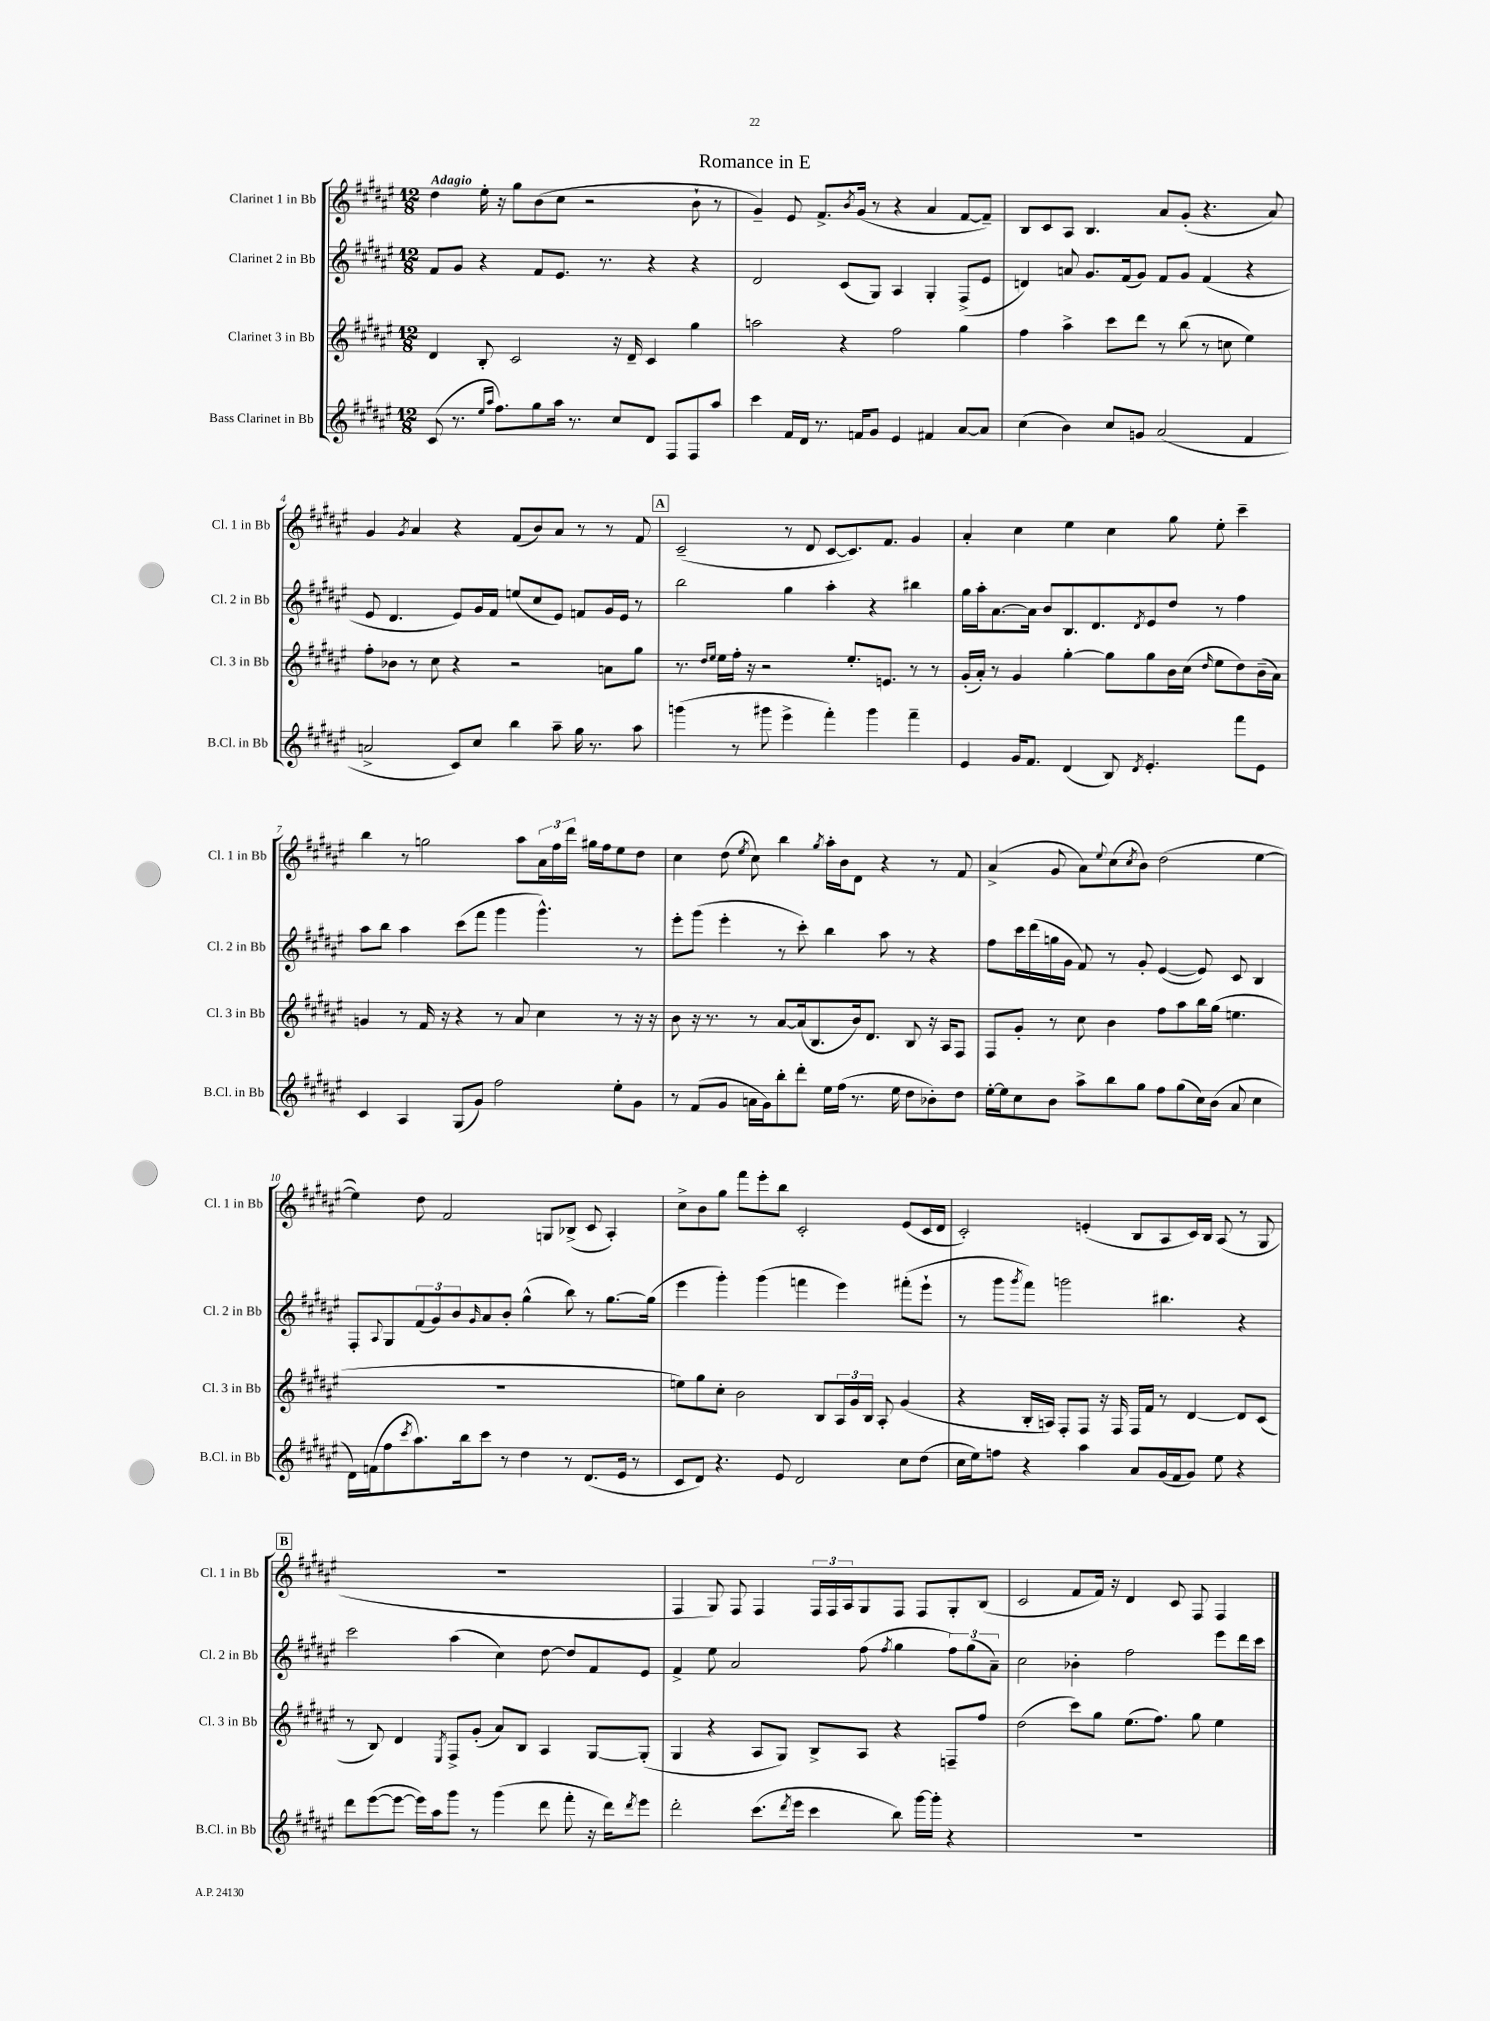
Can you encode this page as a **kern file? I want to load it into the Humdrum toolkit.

**kern	**kern	**kern	**kern
*staff4	*staff3	*staff2	*staff1
*clefG2	*clefG2	*clefG2	*clefG2
*k[f#c#g#d#a#e#]	*k[f#c#g#d#a#e#]	*k[f#c#g#d#a#e#]	*k[f#c#g#d#a#e#]
*M12/8	*M12/8	*M12/8	*M12/8
(8c#	4d#	8f#	4dd#
8.r	.	8g#	.
.	8B'	4r	16ee#'
16qqee#	.	.	.
16qqaa#	.	.	.
8.ff#)	.	.	16r
.	2c#	.	8gg#
8gg#	.	8f#	(8b
16aa#	.	8.e#	8cc#
8.r	.	.	.
.	.	.	2r
.	.	8.r	.
8cc#	16r	.	.
.	16d#~	.	.
8d#	4c#	4r	.
8F#	.	.	.
8F#	4gg#	4r	8b`
8aa#	.	.	8r
=	=	=	=
4ccc#	2aa	2d#	4g#~)
16f#	.	.	8e#
16d#	.	.	.
8.r	.	.	8.f#^
.	4r	(8c#	.
.	.	.	8qb
16f	.	.	(16g#
8g#	.	8G#)	8r
4e#	2ff#	4A#	4r
4f#	.	4G#'	4a#
[8a#	4gg#	(8F#^	[8f#
8a#]	.	8e#	8f#~])
=	=	=	=
(4cc#	4ff#	4d)	8B
.	.	.	8c#
4b)	4aa#^	8a	8A#
.	.	8.g#	4.B
8cc#	8ccc#	.	.
.	.	(16f#	.
8g	8ddd#	8g#)	.
(2a#	8r	8f#	8a#
.	(8bb	8g#	(8g#'
.	8r	(4f#	4.r
.	8cc	.	.
4f#	4ee#)	4r	.
.	.	.	8a#)
=	=	=	=
2a^	8ff#'	8e#	4g#
.	8b-	4.d#	.
.	.	.	8qg#
.	8r	.	4a#
.	8cc#	.	.
8c#)	4r	8e#)	4r
8cc#	.	16g#	.
.	.	16f#	.
4bb	2r	(8ee	(8f#
.	.	8cc#	8b)
8aa#~	.	8e#)	8a#
16gg#	.	8f	8r
8.r	.	.	.
.	8a	16g#	8r
.	.	16e#	.
8aa#	8gg#	8r	8f#
=	=	=	=
(4ggg	8.r	2bb	(2c#~
.	16qqdd#	.	.
.	16qqee#	.	.
.	16ee#	.	.
8r	16ff#'	.	.
.	16r	.	.
8ggg#	2r	.	.
4eee#^	.	4gg#	8r
.	.	.	8d#
4fff#')	.	4aa#'	[8c#
.	8.ee#'	.	8.c#])
4ggg#	.	4r	.
.	8.e	.	8.f#
4fff#~	8r	4bb#	4g#
.	8r	.	.
=	=	=	=
4e#	(16g#'	16gg#	4a#'
.	16a#')	16aa#'	.
.	8r	[8.a#	.
16g#	4g#	.	4cc#
8.f#	.	16a#]	.
.	.	8b	.
(4d#	[4gg#'	8.B	4ee#
.	.	8.d#	.
8B)	8gg#]	.	4cc#
8qd#	.	8qd#	.
4.e#'	8gg#	8e#	.
.	16b	8dd#	8gg#
.	(16cc#	.	.
.	16qqdd#	.	.
.	8ee#	8r	8ee#'
8fff#	8dd#)	4ff#	4ccc#~
8e#	(16b~	.	.
.	16a#)	.	.
=	=	=	=
4c#	4g	8aa#	4bb
.	.	8bb	.
4A#	8r	4aa#	8r
.	16f#	.	2gg
.	16r	.	.
(8G#	4r	(8ccc#	.
8g#)	.	8fff#	.
2ff#	8r	4ggg#	.
.	8a#	.	8aa#
.	4cc#	4.ggg#^^)	24a#
.	.	.	24ff#
.	.	.	24ddd#
.	.	.	16gg#
.	.	.	16ff#
8ee#'	8r	.	8ee#
8g#	16r	8r	8dd#
.	16r	.	.
=	=	=	=
8r	8b	8eee#'	4cc#
(8f#	16r	(8ggg#	.
.	8.r	.	.
8g#	.	4eee#'	(8dd#
.	.	.	8qee#
16a	8r	.	8cc#)
16g#)	.	.	.
8bb'	[8a#	8r	4bb
8ddd#'	(16a#]	8ccc#')	.
.	8.B	.	.
.	.	.	8qgg#
16ee#	.	4bb	16aa#'
(16ff#	.	.	16b
8.r	16b)	.	8d#
.	8.d#	.	.
.	.	8aa#	4r
16ee#	.	.	.
8dd#	8B	8r	.
8b-')	16r	4r	8r
.	16A#	.	.
8dd#	8F#	.	8f#
=	=	=	=
[16ee#'	8F#	8ff#	(4a#^
16ee#]	.	.	.
8cc#	8g#'	16ccc#	.
.	.	(16ddd#	.
8b	8r	16gg	8g#
.	.	16g#	.
8aa#^	8cc#	8f#)	8a#)
.	.	.	8qqee#
8bb	4b	8r	(8cc#
.	.	.	8qcc#
8gg#	.	8g#'	8b)
8ff#	8ff#	([4e#	(2dd#
(8gg#	8aa#	.	.
16cc#)	16bb	8e#])	.
(16b	(16gg#	.	.
8a#	4.ee	8c#	.
4cc#	.	4B	[4ee#
=	=	=	=
16d#)	1.r	8F#'	4ee#])
(16f	.	.	.
.	.	8qqA#	.
8ff#	.	8G#	.
8qccc#	.	.	.
8.aa#)	.	(12f#	8dd#
.	.	12g#)	.
.	.	.	2f#
.	.	12b	.
16bb	.	.	.
.	.	16qqg#	.
8ccc#	.	8a#	.
8r	.	8b'	.
4dd#	.	(4gg#^^	.
.	.	.	8G
8r	.	8bb)	(8B-^
(8.d#	.	8r	8c#
.	.	[8.gg#	4A#')
16e#	.	.	.
8r	.	.	.
.	.	(16gg#]	.
=	=	=	=
8c#	8ee)	4eee#	8cc#^
8d#)	8gg#	.	8b
4.r	8cc#'	4ggg#')	8gg#
.	2b	.	8fff#
.	.	(4ggg#	8eee#'
8e#	.	.	8bb
2d#	.	4fff	2c#'
.	8B	.	.
.	24A#	4eee#)	.
.	24g#	.	.
.	24B	.	.
.	8A#'	.	.
8cc#	(4g#	(8fff#'	(8e#
(8dd#	.	8eee#`	16c#
.	.	.	16d#
=	=	=	=
16cc#	4r	8r	2c#')
16ee#)	.	.	.
8ff	.	8ggg#	.
.	.	8qggg#	.
4r	16B'	8fff#)	.
.	16A)	.	.
.	8F#'	2ggg	.
4aa#	8F#	.	(4e'
.	16r	.	.
.	16F#	.	.
8a#	16F#	.	8B
.	16f#	.	.
(16g#	8r	4.bb#	8A#
16f#	.	.	.
8g#)	[4d#	.	16c#)
.	.	.	16B
8ee#	.	.	(8A#
4r	8d#]	4r	8r
.	(8c#	.	8G#
=	=	=	=
8ddd#	8r	2ccc#	1.r
([8eee#	8B)	.	.
8eee#_	4d#	.	.
16eee#])	.	.	.
16aa#	.	.	.
.	8qE#	.	.
8ggg#	8F#^	(4aa#	.
8r	(8g#'	.	.
(4ggg#	8a#)	4cc#)	.
.	8B	.	.
8ddd#	4A#	[8dd#	.
8fff#'	.	8dd#]	.
16r	[8G#	8f#	.
16ddd#)	.	.	.
8qddd#	.	.	.
8eee#	(8G#']	8e#	.
=	=	=	=
2ddd#'	4G#	4f#^	4F#
.	4r	8ee#	8G#)
.	.	2a#	8F#
(8.ccc#	8A#	.	4F#
.	8G#)	.	.
8qddd#	.	.	.
16eee#	.	.	.
4ccc#	8B^	.	24F#
.	.	.	24F#
.	.	.	24A#
.	8A#	(8ff#	8G#
.	.	8qff#	.
8bb)	4r	4gg#	8F#
[16ggg#	.	.	8F#
16ggg#']	.	.	.
4r	8F~	12ff#)	8G#'
.	.	(12gg#	.
.	8ff#	.	(8B
.	.	12a#~)	.
=	=	=	=
1.r	(2dd#	2cc#	2c#
.	8ccc#)	4b-'	8f#
.	8gg#	.	16f#)
.	.	.	16r
.	(8.ee#	2ff#	4d#
.	8.ff#)	.	.
.	.	.	8c#
.	8gg#	.	8F#
.	4ee#	8eee#	4F#
.	.	16ddd#	.
.	.	16ccc#	.
==	==	==	==
*-	*-	*-	*-
